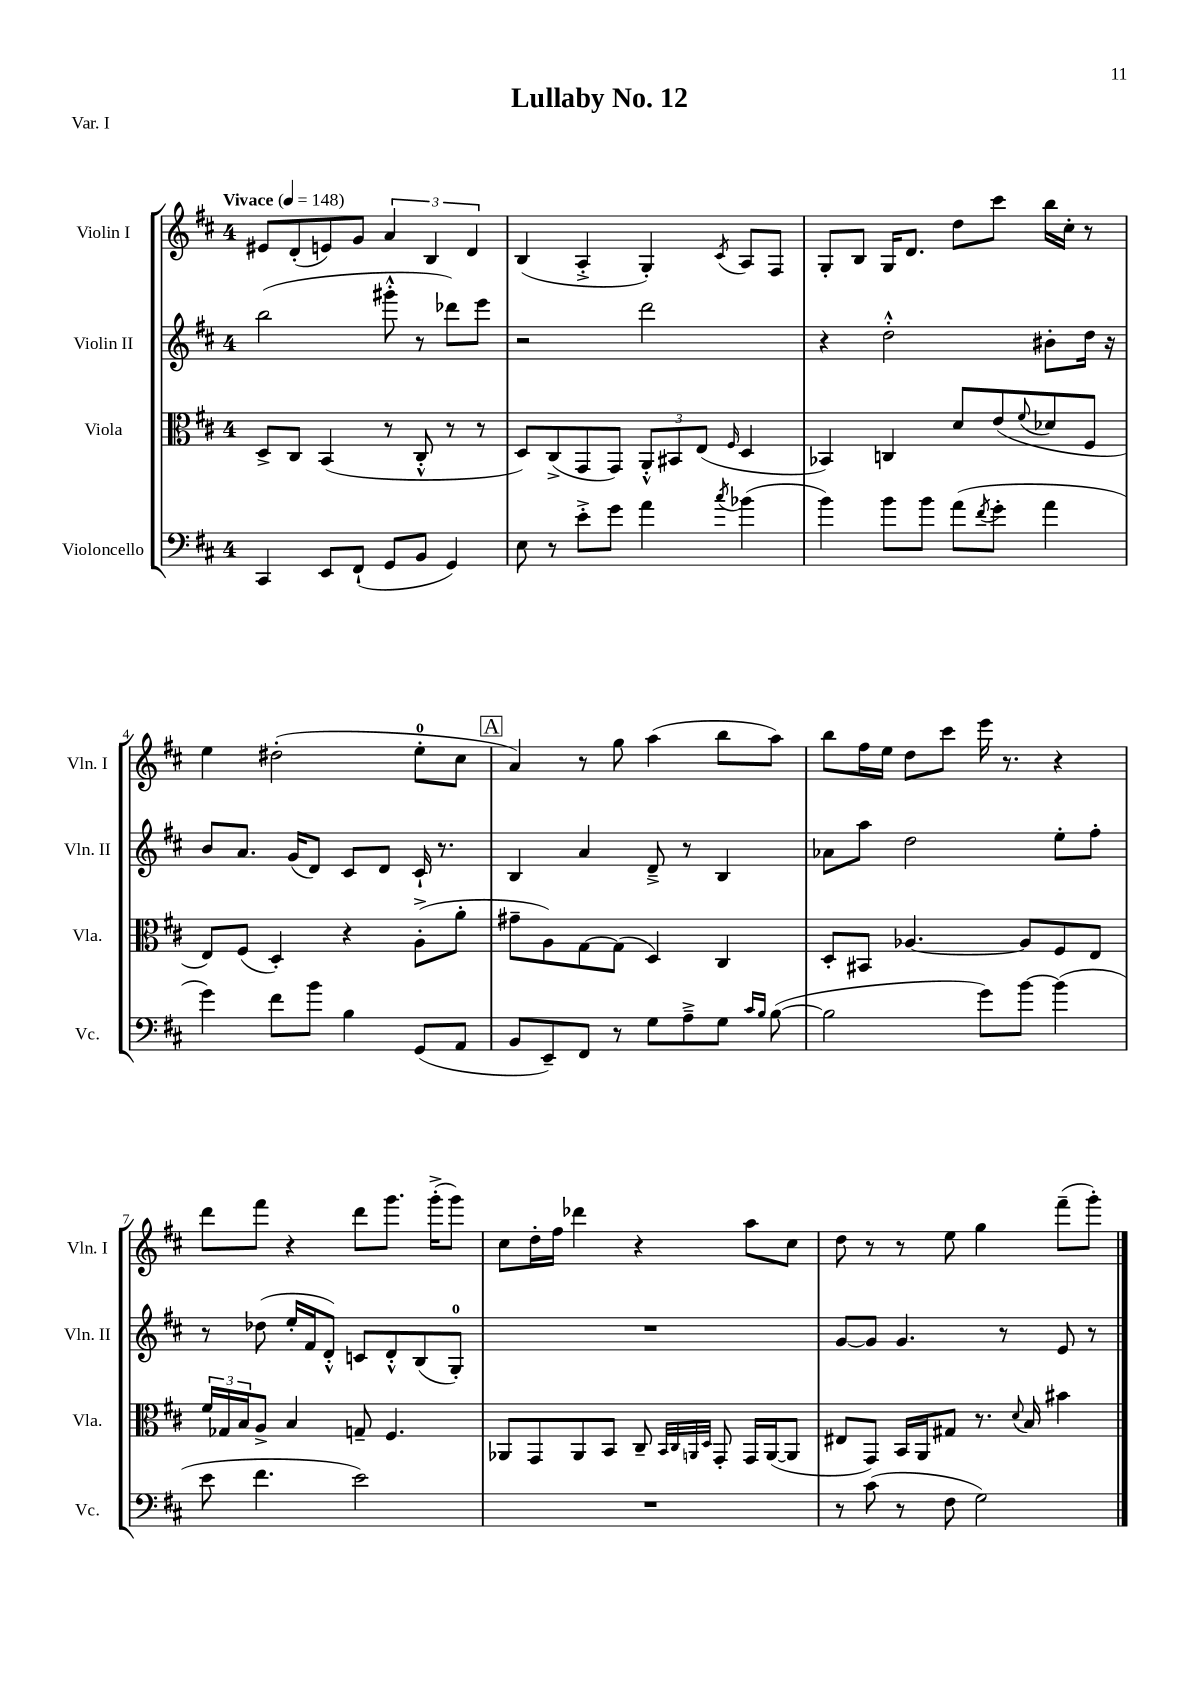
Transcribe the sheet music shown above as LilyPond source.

\header { title = "Lullaby No. 12" piece = "Var. I" }
<<
\new StaffGroup <<
\new Staff = "s0" \with { instrumentName = "Violin I" shortInstrumentName = "Vln. I" } {
    \clef treble \key d \major \once \override Staff.TimeSignature.style = #'single-digit \time 4/4 \tempo "Vivace" 4 = 148
    eis'8 d'8-.( e'8) g'8 \tuplet 3/2 { a'4 b4 d'4 } |
    b4( a4-.-> g4-.) \acciaccatura { cis'8 } a8 fis8 |
    g8-. b8 g16 d'8. d''8 cis'''8 b''16 cis''16-. r8 |
    e''4 dis''2-.( e''8-0-. cis''8 |
    \mark \markup { \box "A" } a'4) r8 g''8 a''4( b''8 a''8) |
    b''8 fis''16 e''16 d''8 cis'''8 e'''16 r8. r4 |
    d'''8 fis'''8 r4 d'''8 g'''8. g'''16-.->( g'''8) |
    cis''8 d''16-. fis''16 des'''4 r4 a''8 cis''8 |
    d''8 r8 r8 e''8 g''4 fis'''8--( g'''8-.) \bar "|." |
}
\new Staff = "s1" \with { instrumentName = "Violin II" shortInstrumentName = "Vln. II" } {
    \clef treble \key d \major \once \override Staff.TimeSignature.style = #'single-digit \time 4/4
    b''2( gis'''8-.-^ r8 des'''8) e'''8 |
    r2 d'''2 |
    r4 d''2-.-^ bis'8-. d''16 r16 |
    b'8 a'8. g'16( d'8) cis'8 d'8 cis'16-! r8. |
    \mark \markup { \box "A" } b4 a'4 d'8---> r8 b4 |
    aes'8 a''8 d''2 e''8-. fis''8-. |
    r8 des''8( e''16-. fis'16 d'8-.-^) c'8 d'8-.-^ b8( g8-0-.) |
    R1 |
    g'8~ g'8 g'4. r8 e'8 r8 \bar "|." |
}
\new Staff = "s2" \with { instrumentName = "Viola" shortInstrumentName = "Vla." } {
    \clef alto \key d \major \once \override Staff.TimeSignature.style = #'single-digit \time 4/4
    d8-> cis8 b,4( r8 cis8-.-^ r8 r8 |
    d8) cis8->( g,8 g,8) \tuplet 3/2 { a,8-.-^ bis,8 e8( } \grace { fis16 } d4 |
    bes,4) c4 d'8 e'8( \appoggiatura { fis'8 } des'8 fis8 |
    e8) fis8( d4-.) r4 a8-.->( a'8-. |
    \mark \markup { \box "A" } gis'8-- a8) g8~ g8( d4) cis4 |
    d8-. bis,8 aes4.~ aes8 fis8 e8 |
    \tuplet 3/2 { fis'16 ges16 b16 } a8-> b4 g8-- fis4. |
    aes,8 g,8 aes,8 b,8 cis8-- \grace { b,32 cis32 a,32 d32 } g,8-. g,16 a,16~( a,8 |
    eis8 g,8) b,16 a,16 gis8 r8. \appoggiatura { d'8 } b16 bis'4 \bar "|." |
}
\new Staff = "s3" \with { instrumentName = "Violoncello" shortInstrumentName = "Vc." } {
    \clef bass \key d \major \once \override Staff.TimeSignature.style = #'single-digit \time 4/4
    cis,4 e,8 fis,8-!( g,8 b,8 g,4) |
    e8 r8 e'8-.-> g'8 a'4 \acciaccatura { cis''8 } bes'4( |
    b'4) b'8 b'8 a'8( \acciaccatura { fis'8 } g'8-. a'4 |
    g'4) fis'8 b'8 b4 g,8( a,8 |
    \mark \markup { \box "A" } b,8 e,8--) fis,8 r8 g8 a8---> g8 \grace { cis'16 b16 } b8~( |
    b2 g'8) b'8~ b'4( |
    e'8 fis'4. e'2) |
    R1 |
    r8 cis'8( r8 fis8 g2) \bar "|." |
}
>>
>>
